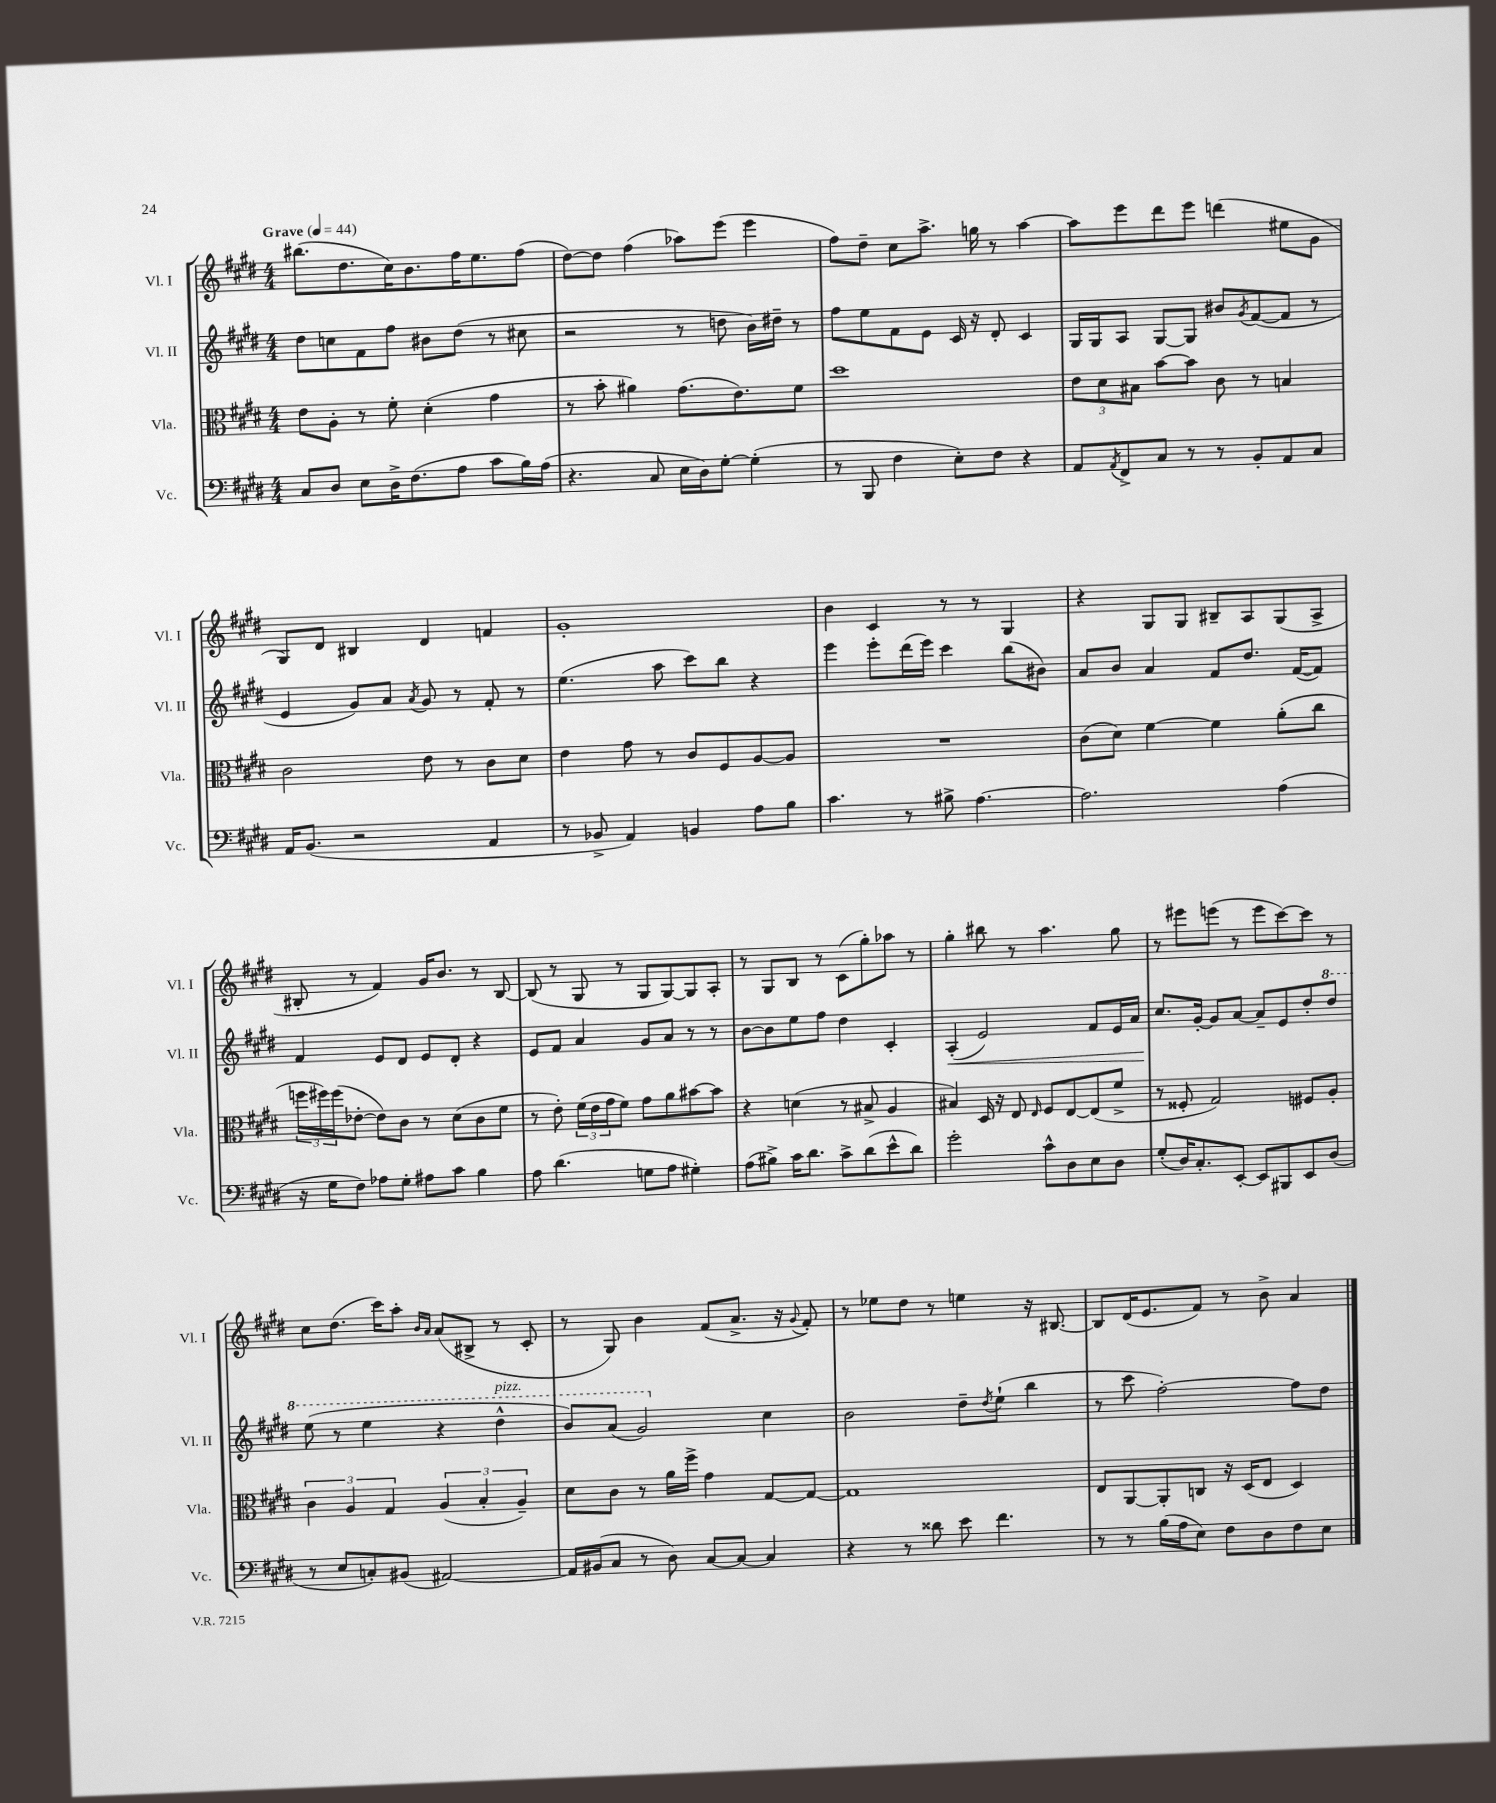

**kern	**kern	**kern	**kern
*staff4	*staff3	*staff2	*staff1
*clefF4	*clefC3	*clefG2	*clefG2
*k[f#c#g#d#]	*k[f#c#g#d#]	*k[f#c#g#d#]	*k[f#c#g#d#]
*M4/4	*M4/4	*M4/4	*M4/4
*MM44	*MM44	*MM44	*MM44
8C#	8e	8dd#	(8.bb#
8D#	8A'	8cc	.
.	.	.	8.dd#
8E	8r	8f#	.
16D#^	8f#'	8ff#	16cc#)
(8.F#	.	.	8.b
.	(4d#'	8b#	.
8A	.	(8dd#	16ff#
.	.	.	8.ee
8c#	4g#	8r	.
16B)	.	8cc#	(8ff#
(16A	.	.	.
=	=	=	=
4.r	8r	2r	[8dd#)
.	8b'	.	8dd#]
.	4a#)	.	(4ff#
8C#	.	.	.
16E	(8.g#	8r	8aa-)
16D#)	.	.	.
[8G#'	.	8dd	(8eee
.	8.e)	.	.
(4G#']	.	16b)	4eee
.	.	16dd#~	.
.	8f#	8r	.
=	=	=	=
8r	1dd#	8ff#	8ff#)
8BBB	.	8ee	8dd#~
4F#	.	8f#	8cc#
.	.	8e	8.aa^
8E')	.	16c#	.
.	.	16r	16gg
8F#	.	8d#'	8r
4r	.	4c#	[4aa
=	=	=	=
8AA	12e	16G#	8aa]
.	.	16G#	.
.	12d#	.	.
8qAA	.	.	.
8FF#^	.	8A	8eee
.	12B#	.	.
8C#	[8b	[8G#	8ddd#
8r	8b]	8G#]	8eee
8r	8c#	8b#	(4ddd
.	.	8qg#	.
8BB'	8r	([8f#	.
8AA	4B	8f#]	8ee#
8C#	.	8r	8g#
=	=	=	=
16AA	2c#	4e	8G#)
(8.BB	.	.	.
.	.	.	8d#
2r	.	8g#)	4B#
.	.	8a	.
.	.	8qa	.
.	8e	8g#	4d#
.	8r	8r	.
4AA	8c#	8f#'	4f
.	8d#	8r	.
=	=	=	=
8r	4e	(4.ee	1g#'
8BB-^	.	.	.
4AA)	8g#	.	.
.	8r	8aa	.
4BB	8c#	8ccc#)	.
.	8F#	8bb	.
8A	[8A	4r	.
8B	8A]	.	.
=	=	=	=
4.c#	1r	4eee	4b
.	.	8eee'	4c#
8r	.	(16ddd#	.
.	.	16eee)	.
8B#^	.	4ccc#	8r
[4.A	.	.	8r
.	.	(8bb	4G#
.	.	8b#)	.
=	=	=	=
2.A]	(8c#	8a	4r
.	8d#)	8b	.
.	[4f#	4a	8G#
.	.	.	8G#
.	4f#]	8f#	8B#~
.	.	8.dd#	8A
(4A	(8a'	.	(8G#
.	.	([16f#	.
.	8cc#	8f#])	8A^
=	=	=	=
16r	24ff	4f#	8B#'
.	24ff#)	.	.
16G#	.	.	.
.	(24ff#	.	.
8F#)	[8e-'	.	8r
8A-	8e-])	8e	4f#)
8G#'	8c#	8d#	.
8A#	8r	8e	16g#
.	.	.	8.b
8c#	(8d#	8d#'	.
4B	8c#	4r	8r
.	8f#	.	[8B#
=	=	=	=
8A	8r	8e	(8B#]
(4.d#	8e')	8f#	8r
.	(24f#	4a	8G#
.	24e	.	.
.	24g#	.	.
.	8f#)	.	8r
8G	8g#	8g#	8G#
8A	8a	8a	[8G#)
4G#')	[8b#	8r	8G#]
.	8b#]	8r	8A'
=	=	=	=
(8A	4r	[8b	8r
8B#^)	.	8b]	8G#
16c#	(4d	8ee	8B
8.d#	.	.	.
.	.	8ff#	8r
8c#^	8r	4dd#	(8c#
(8d#	8B#^	.	8gg#')
8e^^	4A	4c#'	8aa-
8d#)	.	.	8r
=	=	=	=
2g#'	4B#)	(4A'	4gg#'
.	16D#	2e)	8bb#
.	16r	.	.
.	8E	.	8r
.	16qqE	.	.
8c#^^	8F#	.	4.aa
8D#	[8E	.	.
8E	(8E]	8f#	.
8D#	8f#^	16e	8gg#
.	.	16a	.
=	=	=	=
(8G#'	8r	8.cc#	8r
16D#)	8F##'	.	8eee#
8.C#'	.	[16g#'	.
.	2G#)	8g#]	(8eee
[8EE'	.	[8a	8r
8EE]	.	8a~]	8eee
8BBB#	.	8e	[8ccc#)
8EE	8F#	8dd#'	8ccc#]
(8D#	8A'	8ddd#	8r
=	=	=	=
8r	6c#	(8eee	8cc#
8E	.	8r	(8.dd#
.	6A	.	.
8C')	.	4eee	.
.	.	.	16ccc#)
.	6G#	.	.
(8BB#	.	.	8aa'
.	.	.	16qqb
.	.	.	16qqa
[2AA#)	(6A	4r	(8a
.	.	.	8B#^
.	6B'	.	.
.	.	4ddd#^^	8r
.	6A~)	.	.
.	.	.	8c#'
=	=	=	=
16AA#]	8d#	8bb)	8r
(16BB#	.	.	.
8C#	8c#	(8aa	8G#)
8r	8r	2gg#)	4b
8D#)	16a	.	.
.	16ff#^	.	.
[8C#	4g#	.	(8f#
8C#_	.	.	8.a^
4C#]	[8G#	4cc#	.
.	.	.	16r
.	.	.	8qqg#
.	8G#_	.	8f#')
=	=	=	=
4r	1G#]	2b	8r
.	.	.	8ee-
8r	.	.	8dd#
8d##	.	.	8r
8e	.	8dd#~	4ee
.	.	8qdd#	.
4.f#	.	(8ee`	.
.	.	4bb	16r
.	.	.	[8.B#
=	=	=	=
8r	8E	8r	8B#]
8r	[8AA	8ccc#	(16d#
.	.	.	8.e
(16B	8AA']	[2ff#')	.
16A	.	.	.
8E)	8C	.	8f#)
8F#	16r	.	8r
.	(16D#	.	.
8D#	8E	.	8b^
8F#	4D#)	8ff#]	4a
8E	.	8dd#	.
==	==	==	==
*-	*-	*-	*-
